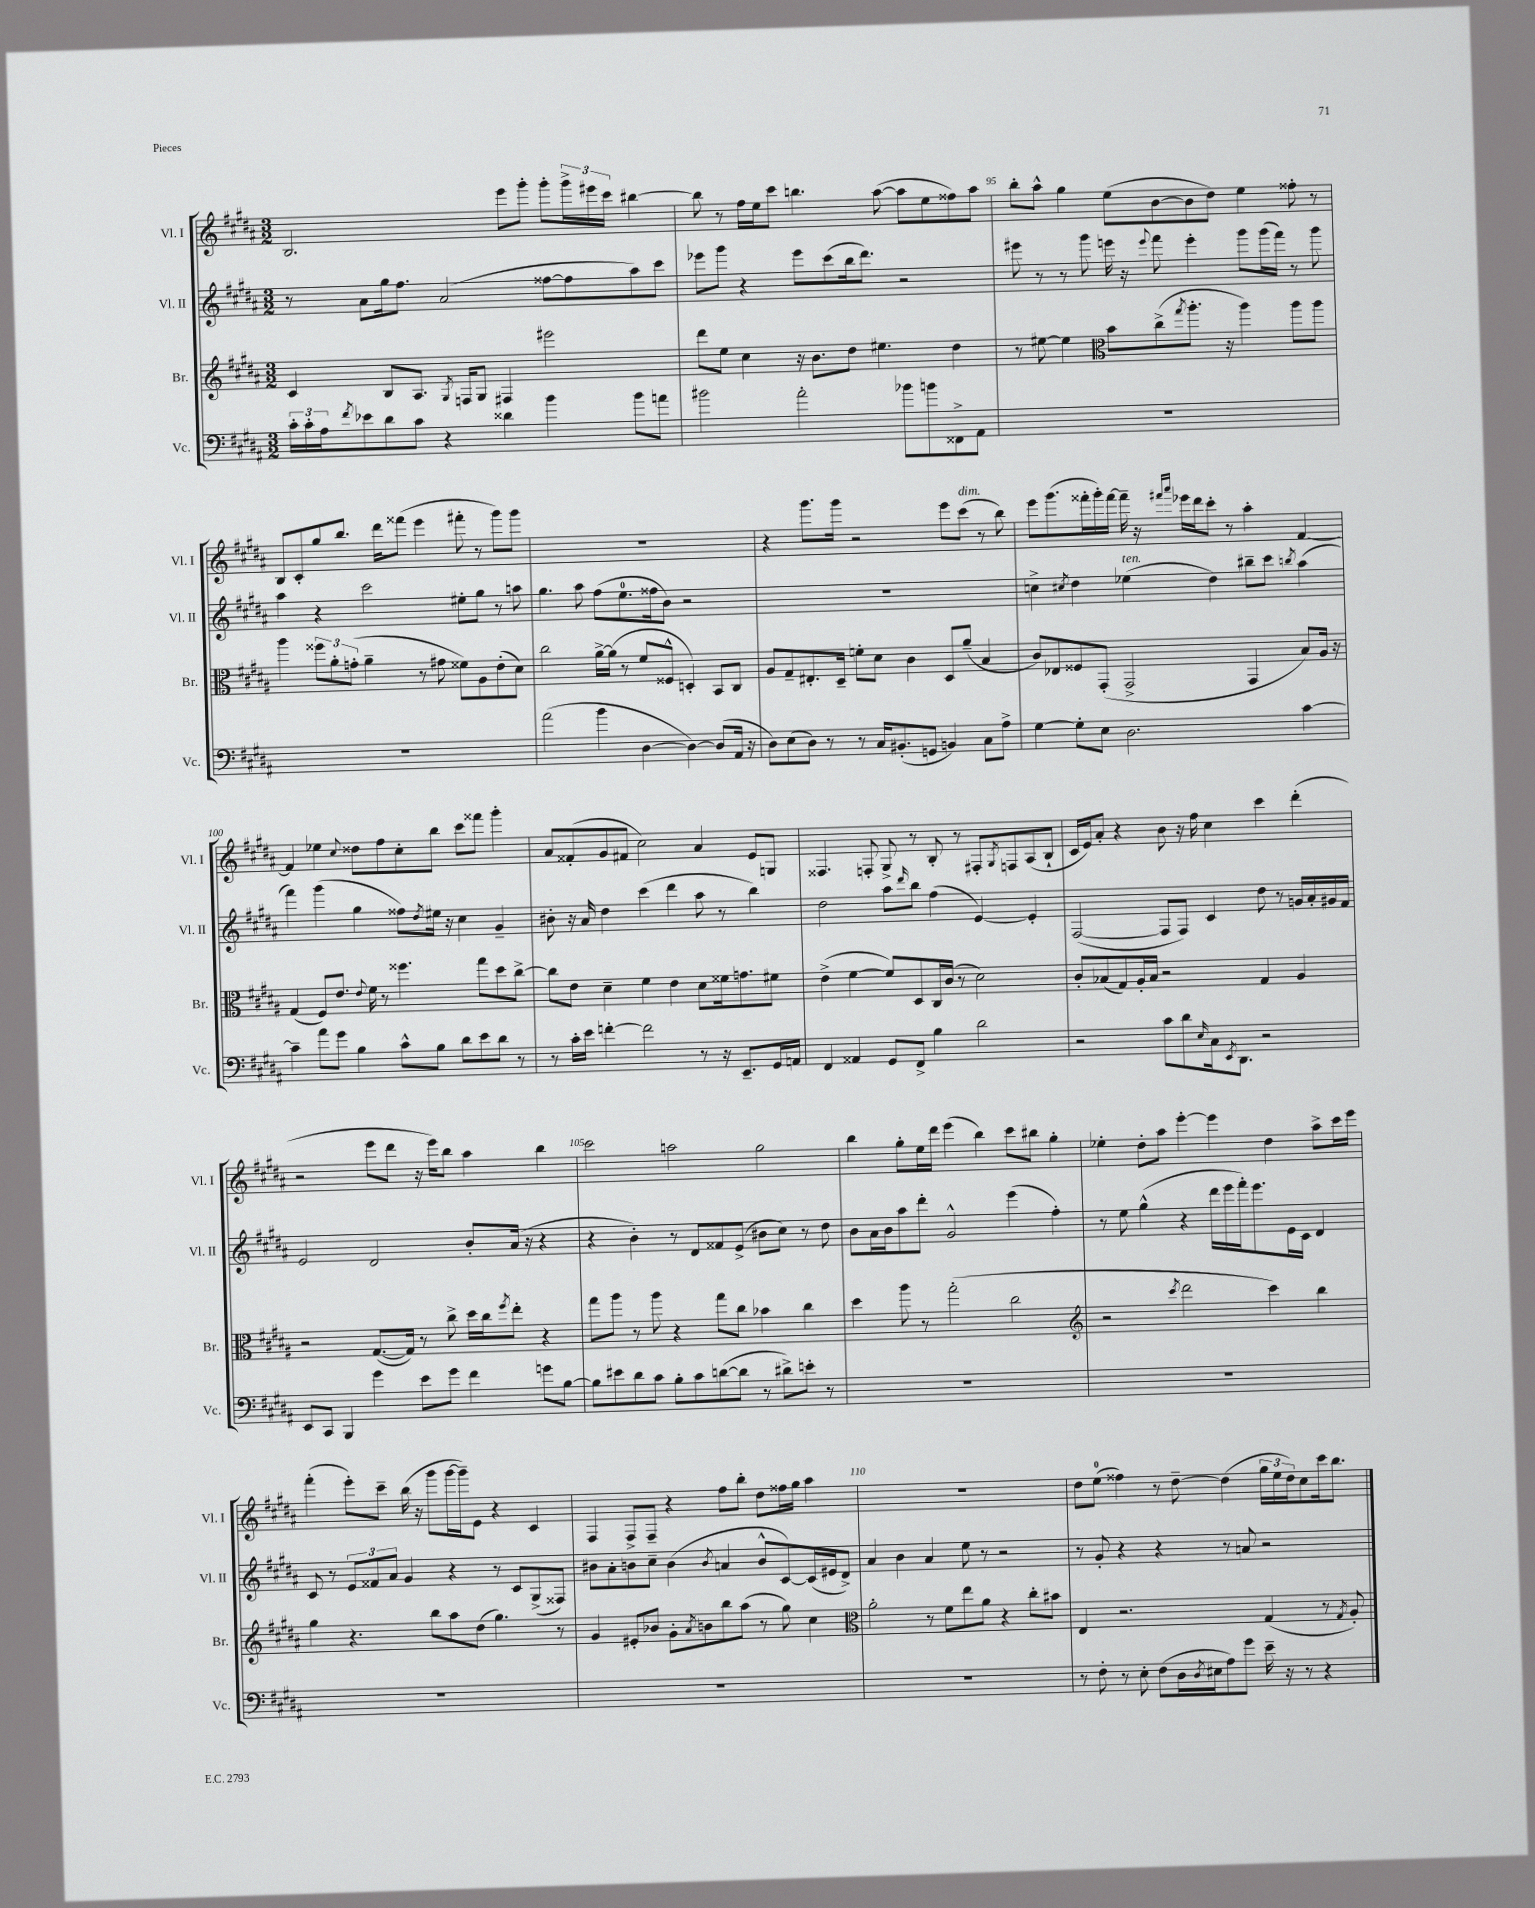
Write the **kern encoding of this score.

**kern	**kern	**kern	**kern
*part4	*part3	*part2	*part1
*staff4	*staff3	*staff2	*staff1
*I"Vc.	*I"Br.	*I"Vl. II	*I"Vl. I
*I'Vc.	*I'Br.	*I'Vl. II	*I'Vl. I
*clefF4	*clefG2	*clefG2	*clefG2
*k[f#c#g#d#a#]	*k[f#c#g#d#a#]	*k[f#c#g#d#a#]	*k[f#c#g#d#a#]
*M3/2	*M3/2	*M3/2	*M3/2
=93	=93	=93	=93
24c#'\LL	4c#/	8r	2.B/
24c#'\	.	.	.
24A#\J	.	.	.
8qf#/	.	.	.
8e-X\	.	8a#\L	.
8d#\	8B/L	16gg#\k	.
.	.	8.ff#\J	.
8c#\J	8.A#/J	.	.
4r	.	(2a#/	.
.	8qG#/	.	.
.	16Fn/KL	.	.
.	8G#/J	.	.
4d##X\	4F#X/	.	8eee\L
.	.	.	8ggg#'\J
4b\	2eee#X\	[8ff##X\L	8ggg#'\L
.	.	8ff##\]	24ggg#^\L
.	.	.	24eee#X\
.	.	.	24ccc#\JJ
8b\L	.	8aa#\)	[4bb#X\
8an\J	.	8ccc#\J	.
=94	=94	=94	=94
2b#X\	8ddd#\L	8eee-X\L	8bb#\]
.	8ee\J	8ggg#\J	8r
.	4cc#\	4r	16ff#\LL
.	.	.	16ee\J
.	.	.	8ccc#\J
2a#'\	16r	8eee-\L	4.bbn\
.	8.b\L	.	.
.	.	(8ccc#\	.
.	8dd#\J	16bb\k	.
.	.	8.ddd#\J)	.
.	4.ee#X\	.	([8aa#\
8b-X\L	.	2r	8aa#\L]
8bn\	.	.	8ee\
8FF##X^\	4dd#\	.	8ff##X\)
8AA#\J	.	.	8aa#\J
=95	=95	=95	=95
1.r	8r	8eee#X\	8bb'\L
.	[8ee#X\	8r	8aa#^^\J
.	4ee#\]	8r	4gg#\
.	.	8ggg#\	.
*	*clefC3	*	*
.	8b\L	16eeen\	(8ee\L
.	.	16r	.
.	.	8qqeee/	.
.	(8cc#^\	8fff#\	[8b\
.	8qgg#/	.	.
.	8.aa#'\J	4eee'\	8b\]
.	.	.	8dd#\J)
.	16r	.	.
.	4aa#\)	8ggg#\L	4ee\
.	.	(16ggg#\L	.
.	.	16fff#\JJ)	.
.	8aa#\L	8r	8ff##X'\
.	8aa#\J	8ggg#\	8r
!!LO:LB:g=z
=96	=96	=96	=96
1.r	4aa#\	4aa#\	8B/L
.	.	.	8c#'/
.	12ff##X\L	4r	8gg#/
.	12a#'\	.	.
.	.	.	8.bb/J
.	(12gn'\J	.	.
.	4a#~\	2ccc#\	.
.	.	.	16ddd#\KL
.	.	.	(8fff##X\J
.	8r	.	4eee\
.	8g#X\	.	.
.	8f##X\L)	8ee#X'\L	8fff#X'\
.	8A#\	8gg#\J	8r
.	(8e'\	8r	8ggg#\L)
.	8d#\J)	8aan\	8ggg#\J
=97	=97	=97	=97
(2a#\	2cc#\	4.gg#\	1.r
.	.	8aa#\	.
4b\	[16a#^\LL	(8ff#\L	.
.	(16a#\JJ]	.	.
.	8r	8.ee\	.
[4D#\	8f#/L	.	.
.	.	16ff##X\k	.
.	8F##X^^/J	8b\J)	.
4D#\_)	4Dn'/)	2r	.
(8D#/L]	8BB/L	.	.
16AA#/Jk	8C#/J	.	.
16r	.	.	.
=98	=98	=98	=98
8D#\L)	8A#/L	1.r	4r
(8E\	8G#~/	.	.
8D#\J)	8.E#X'/	.	8.ggg#\L
8r	.	.	.
.	16D#~/Jk	.	16ggg#\Jk
8r	8fn'\L	.	2r
16C#/KL	8d#\J	.	.
(8.BB#X'/	.	.	.
.	4c#\	.	.
8GGn/J	.	.	.
4BBn/)	8D#/L	.	8eee\L
!	!	!	!LO:TX:a:i:t=dim.
.	(8a#~/J	.	(8ccc#\J
8C#\L	4B/	.	8r
8A#^\J	.	.	8bb\)
=99	=99	=99	=99
[4G#\	8c#/L)	4ccn^\	8eee\L
.	8E-X/	.	(8.ggg#\
.	.	8qcc#X/	.
8G#'\L]	8F##X/	4dd#\	.
.	.	.	16fff##X'\L
8E\J	(8GG#'/J	.	16ggg#'\)
.	.	.	[16fff##\JJ
!	!	!LO:TX:a:i:t=ten.	!
2.D#\	2GG#^/	(4ee-X\	16fff##~\]
.	.	.	16r
.	.	.	16qqfff#X/LL
.	.	.	16qqaaa#/JJ
.	.	.	16eee-X\LL
.	.	.	16ddd#\J
.	.	4dd#\)	8ccc#'\J
.	.	.	8r
.	4GG#/	8bb#X~\L	4aa#'\
.	.	8ccc#\J	.
.	.	8qbbn/	.
[4c#\	8B/L)	(4aa#\	[4f#/
.	16A#/Jk	.	.
.	16r	.	.
!!LO:LB:g=z
=100	=100	=100	=100
4c#~\]	(4G#/	4fff#\)	4f#/]
8a#\L	8F#/L)	(4ggg#\	4ee-X\
8g#\J	8.e/J	.	.
.	.	.	8qqcc#/
4B\	.	4gg#\	8dd##X\L
.	8qqe/	.	.
.	16f#\	.	.
.	8r	.	8ff#\
8c#^^\L	4.ff##X\	8ff##X\L)	8cc#'\
.	.	8qdd#/	.
8B\J	.	16ee#X\Jk	8bb\J
.	.	16r	.
8d#\L	.	4cc#\	8ccc#\L
8e\	8gg#\L	.	8fff##X\J
8d#\J	8dd#\	4g#~/	4ggg#'\
8r	[8cc#^\J	.	.
=101	=101	=101	=101
8r	8cc#\L]	8b#X'\	8a#/L
16c#'\LL	8e\J	16r	(8f##X'/
16e\JJ	.	16a#/	.
[4fn'\	4d#~\	4dd#\	8g#/
.	.	.	8f#X/J
2f\]	4f#\	(4ccc#\	2cc#\)
.	4e\	4ddd#\	.
8r	8d#\L	8aa#\	4a#/
16r	16f##X\k	8r	.
8.EE~/L	8.gn\	.	.
.	.	4bb\)	8e/L
16GG#/L	8f#X\J	.	8Gn/J
16AAn/JJ	.	.	.
=102	=102	=102	=102
4FF#/	(4e^\	2dd#\	4.F##X/
4AA##X/	[4f#\	.	.
.	.	.	8Fn'/
8GG#/L	8f#/L])	8aa#\L	8G#^/
.	.	16qqddd#/	.
8FF#^/J	8D#/	8bb\J	8r
4B\	16C#/L	(4ff#\	8B'/
.	(16c#/JJ	.	.
.	8r	.	8r
2d#\	2d#\)	[4e/)	8F#X'/L
.	.	.	8qG#/
.	.	.	8Fn/
.	.	4e'/]	(8A#/
.	.	.	8B`/J
=103	=103	=103	=103
2r	8c#'/L	([2F#/	16c#/LL
.	.	.	16e/J)
.	(8B-X/	.	8a#'/J
.	8G#/)	.	4r
.	16A#'/L	.	.
.	16B-/JJ	.	.
8c#\L	2r	8F#/L]	8b\
8d#\	.	8F#/J)	16r
.	.	.	16ff#\
16qqE/	.	.	.
16C#\k	.	4c#/	4cc#\
8qEE/	.	.	.
8.DD#\J	.	.	.
2r	4G#/	8dd#\	4ccc#\
.	.	8r	.
.	4A#/	16gn/LL	(4ddd#'\
.	.	16a#'/	.
.	.	16g#X/	.
.	.	16f#/JJ	.
!!LO:LB:g=z
=104	=104	=104	=104
8EE/L	2r	2e/	2r
8CC#/J	.	.	.
4BBB/	.	.	.
4g#\	([8.G#/L	2d#/	8eee\L
.	.	.	8ddd#\J
.	16G#/Jk])	.	.
8e\L	8r	.	16r
.	.	.	16eee\KL)
8g#\J	8cc#^\	.	8bb\J
4f#\	16dd#\LL	8b'/L	4aa#\
.	16cc#\J	.	.
.	8qff#/	.	.
.	8ee'\J	(16a#/Jk	.
.	.	16r	.
8gn\L	4r	4r	4bb\
[8B\J	.	.	.
=105	=105	=105	=105
8B\L]	8gg#\L	4r	2ccc#\
8e#X\	8aa#\J	.	.
8d#\	8r	4b'\)	.
8c#\J	8aa#\	.	.
8B'\L	4r	8r	2aan\
8c#\	.	8d#/L	.
([8dn\	8gg#\L	8f##X/	.
8d\J]	8cc#\J	(8e^/J	.
8r	4b-X\	8b#X\L	2gg#\
8d#X^\L)	.	8cc#\J)	.
8en'\J	4cc#\	8r	.
8r	.	8dd#\	.
=106	=106	=106	=106
1.r	4dd#\	8b\L	4bb\
.	.	16a#\L	.
.	.	16b\J	.
.	8aa#\	8aa#\	8gg#'\L
.	8r	8ddd#'\J	16ee\L
.	.	.	16ddd#\JJ
.	(2gg#'\	2g#^^/	(4eee\
.	.	.	4bb\)
.	2cc#\	(4eee\	8ccc#\L
.	.	.	8bb#X\J
.	.	4ff#'\)	4gg#'\
=107	=107	=107	=107
*	*clefG2	*	*
1.r	2r	8r	4ee-X'\
.	.	8ee\	.
.	.	(4gg#^^\	8dd#'\L
.	.	.	8aa#\J
.	8qccc#/	.	.
.	2ddd#\	4r	[4eee'\
.	.	16ddd#\LL	4eee\]
.	.	16eee\	.
.	.	16fff#'\J)	.
.	.	8.eee\	.
.	4ccc#\)	.	4dd#\
.	.	16e\L	.
.	.	16c#\JJ	.
.	4bb\	4d#/	8aa#^\L
.	.	.	16ccc#\L
.	.	.	16eee\JJ
!!LO:LB:g=z
=108	=108	=108	=108
1.r	4gg#\	8c#/	(4fff#'\
.	.	8r	.
.	4.r	12e/L	8eee'\L)
.	.	12f##X/	.
.	.	.	8ccc#~\J
.	.	12a#/J	.
.	.	4g#/	(16bb\
.	.	.	16r
.	8bb\L	.	8ggg#\L
.	8aa#\	4r	[16ggg#\L
.	.	.	16ggg#~\J])
.	(8dd#\J	.	8e\J
.	4.gg#\)	8r	4r
.	.	8c#/L	.
.	.	(8G#^/	4c#/
.	8r	8F##X/J)	.
=109	=109	=109	=109
1.r	4g#/	8b#X\L	4F#/
.	.	8a#'\	.
.	8e#X'/L	8bn\	8F#^/L
.	8b-X/J	8cc#~\J	8F#~/J
.	8g#'\L	(4b\	4r
.	8qa#/	.	.
.	8bn\	.	.
.	.	8qb/	.
.	8bb\	4an/	8ff#\L
.	(8aa#\J	.	8bb'\J
.	8r	8b^^/L	8dd#\L
.	8gg#\)	[8c#/)	16ff##X\L
.	.	.	16gg#\JJ
.	4cc#\	(16c#/L]	4aa#\
.	.	16e#X/J	.
.	.	8d#^/J)	.
=110	=110	=110	=110
*	*clefC3	*	*
1.r	2a#'\	4a#/	1.r
.	.	4b\	.
.	8r	4a#/	.
.	8f#\L	.	.
.	8ee\	8ee\	.
.	8a#\J	8r	.
.	4r	2r	.
.	8cc#'\L	.	.
.	8b#X\J	.	.
=111	=111	=111	=111
8r	4E/	8r	8dd#\L
8F#'\	.	8g#'/	(8ee\J
8r	2.r	4r	4ff##X\)
8E'\	.	.	.
(8F#\L	.	4r	8r
16D#\L	.	.	[8dd#~\
8qD#/	.	.	.
16E#X\J	.	.	.
8A#\)	.	8r	(4dd#\]
8g#\J	.	8an/	.
16e~\	(4G#/	2r	24gg#\LL
.	.	.	24ee\
16r	.	.	.
.	.	.	24dd#\J)
8r	.	.	8cc#\
4r	8r	.	16ccc#\k
.	.	.	8.bb\J
.	8qG#/	.	.
.	8A#'/)	.	.
==	==	==	==
*-	*-	*-	*-
